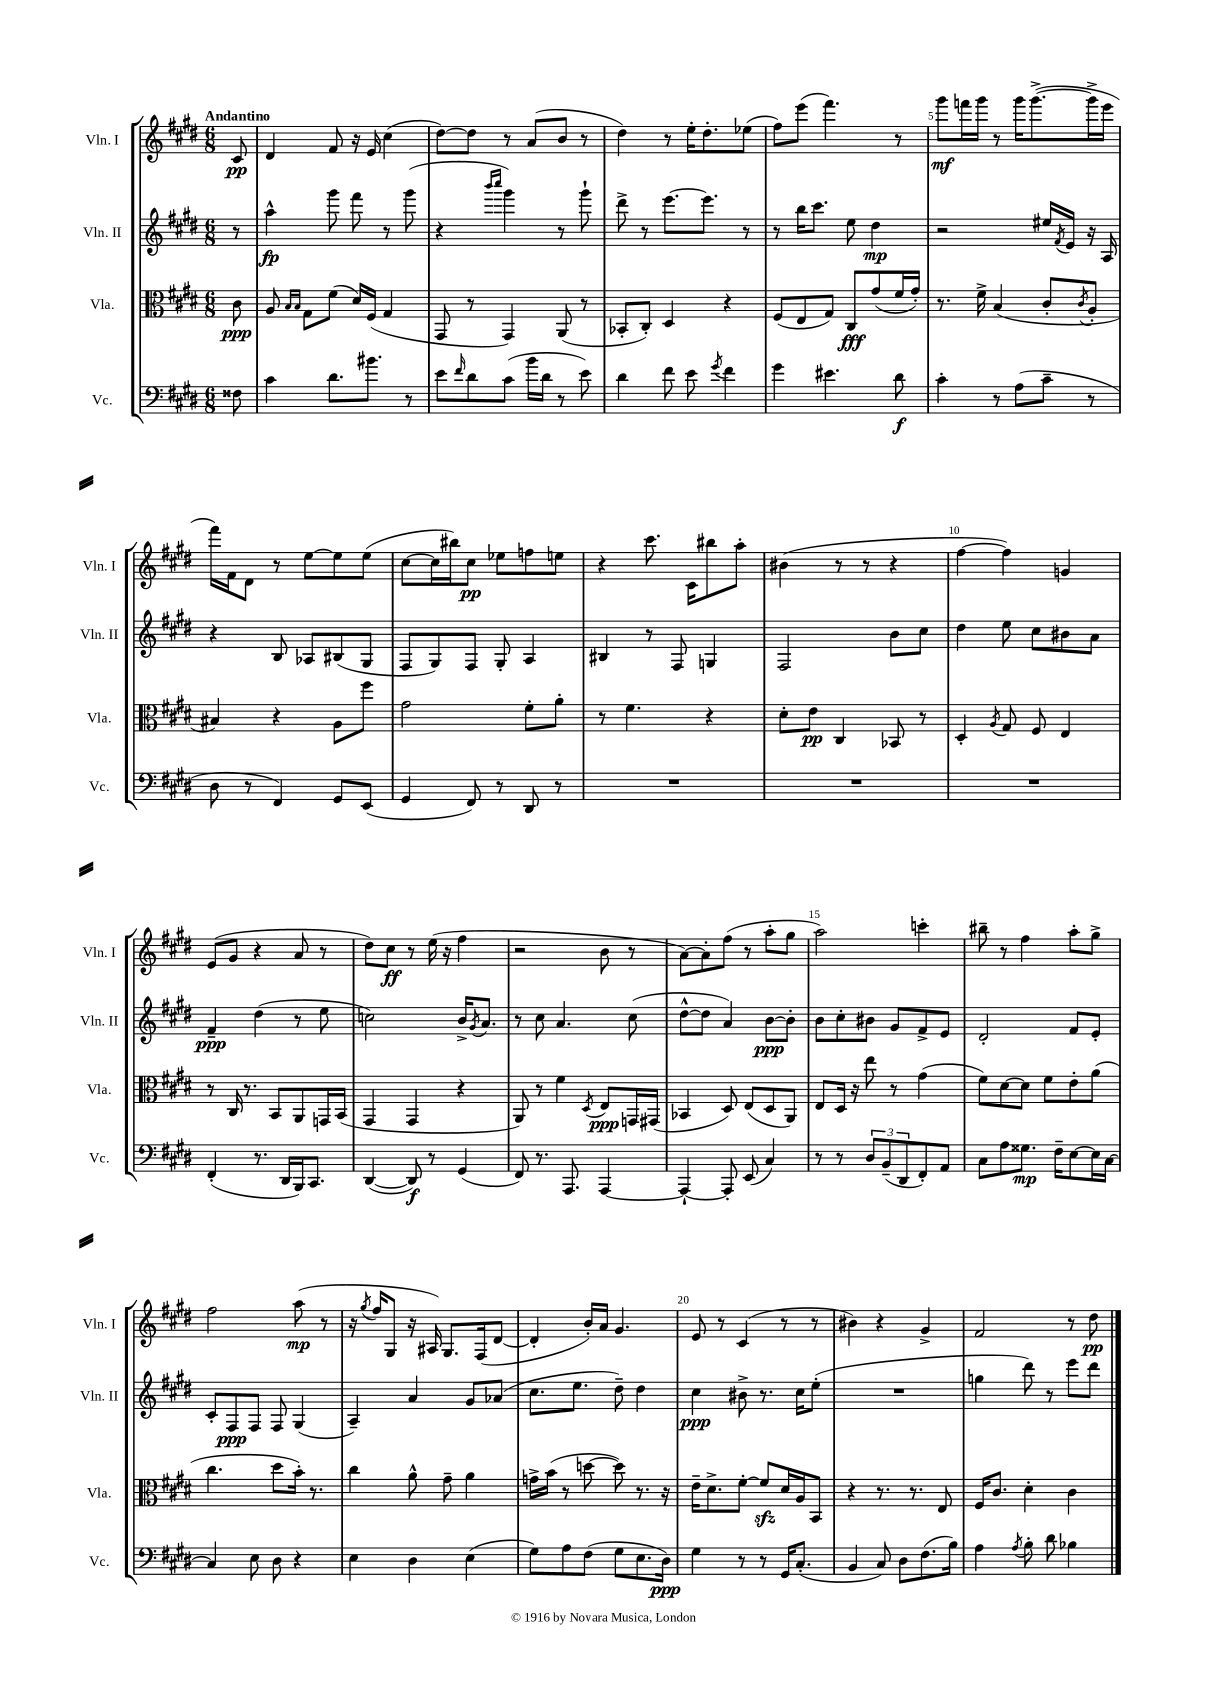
<<
\new StaffGroup <<
\new Staff = "s0" \with { instrumentName = "Vln. I" shortInstrumentName = "Vln. I" } {
    \clef treble \key e \major \numericTimeSignature \time 6/8 \partial 8 \tempo "Andantino"
    cis'8\pp |
    dis'4 fis'8 r16 e'16 cis''4( |
    dis''8~) dis''8 r8 a'8( b'8 r8 |
    dis''4) r8 e''16-. dis''8.-. ees''8( |
    fis''8) e'''8( fis'''4.) r8 |
    gis'''8\mf f'''16 gis'''16 r8 gis'''16 gis'''8.~->( gis'''16-> e'''16 |
    fis'''16) fis'16 dis'8 r8 e''8~ e''8 e''8( |
    cis''8~ cis''16 bis''16) cis''8\pp ees''8 f''8 e''8 |
    r4 cis'''8. cis'16 bis''8 a''8-. |
    bis'4( r8 r8 r4 |
    fis''4~ fis''4) g'4 |
    e'8( gis'8 r4 a'8 r8 |
    dis''8) cis''8\ff r8 e''16( r16 fis''4 |
    r2 b'8 r8 |
    a'8~) a'8-. fis''8( r8 a''8-. gis''8 |
    a''2) c'''4-. |
    bis''8-- r8 fis''4 a''8-. gis''8-> |
    fis''2 a''8\mp( r8 |
    r16 \acciaccatura { gis''8 } fis''16 gis8 r16 ais16) gis8. fis16( dis'8~ |
    dis'4-. b'16-.) a'16 gis'4. |
    e'8 r8 cis'4( r8 r8 |
    bis'4) r4 gis'4-> |
    fis'2 r8 dis''8\pp \bar "|." |
}
\new Staff = "s1" \with { instrumentName = "Vln. II" shortInstrumentName = "Vln. II" } {
    \clef treble \key e \major \numericTimeSignature \time 6/8 \partial 8
    r8 |
    a''4-^\fp gis'''8 fis'''8 r8 gis'''8( |
    r4 \grace { b'''16 cis''''16 } gis'''4) r8 gis'''8-! |
    dis'''8-> r8 e'''8.~ e'''8. r8 |
    r8 b''16 cis'''8. e''8 dis''4\mp |
    r2 eis''16 \acciaccatura { fis'8 } e'16 r16 a16 |
    r4 b8 aes8 bis8( gis8 |
    fis8 gis8) fis8 gis8-. a4 |
    bis4 r8 fis8 g4 |
    fis2 b'8 cis''8 |
    dis''4 e''8 cis''8 bis'8 a'8 |
    fis'4--\ppp dis''4( r8 e''8 |
    c''2) b'16-> \acciaccatura { gis'8 } a'8. |
    r8 cis''8 a'4. cis''8( |
    dis''8~-^ dis''8 a'4) b'8~\ppp b'8-. |
    b'8 cis''8-. bis'8 gis'8 fis'8-> e'8 |
    dis'2-. fis'8 e'8-. |
    cis'8-. fis8\ppp fis8 fis8 gis4( |
    a4--) a'4 gis'8 aes'8( |
    cis''8. e''8. dis''8--) dis''4 |
    cis''4\ppp bis'8-> r8. cis''16 e''8-.( |
    R2. |
    g''4 dis'''8) r8 e'''8 dis'''8 \bar "|." |
}
\new Staff = "s2" \with { instrumentName = "Vla." shortInstrumentName = "Vla." } {
    \clef alto \key e \major \numericTimeSignature \time 6/8 \partial 8
    cis'8\ppp |
    a8 \grace { b16 b16 } gis8 fis'8( dis'16) fis16( gis4 |
    gis,8 r8 gis,4) a,8( r8 |
    bes,8-. cis8-.) dis4 r4 |
    fis8( e8 gis8) cis8\fff gis'8( fis'16 gis'16-.) |
    r8. fis'16-> b4( cis'8-. \acciaccatura { cis'8 } a8-. |
    bis4) r4 a8 fis''8 |
    gis'2 fis'8-. a'8-. |
    r8 fis'4. r4 |
    dis'8-. e'8\pp cis4 bes,8 r8 |
    dis4-. \acciaccatura { a8 } gis8 fis8 e4 |
    r8 cis16 r8. b,8 a,8 g,16 b,16( |
    gis,4 gis,4 r4 |
    a,8) r8 fis'4 \acciaccatura { dis8 } e8\ppp g,16 gis,16( |
    bes,4 dis8) e8( dis8 a,8) |
    e8 dis16 r16 e''8 r8 gis'4( |
    fis'8) dis'8~ dis'8 fis'8 e'8-. a'8( |
    cis''4. dis''8 b'16-.) r8. |
    cis''4 a'8-^ gis'8-- a'4 |
    g'16-> b'16( r8 d''8~ d''8) r8. r16 |
    e'16-- dis'8.-> fis'8~-. fis'8\sfz dis'16 a16 b,8 |
    r4 r8. r8. e8 |
    fis16 cis'8. dis'4-. cis'4 \bar "|." |
}
\new Staff = "s3" \with { instrumentName = "Vc." shortInstrumentName = "Vc." } {
    \clef bass \key e \major \numericTimeSignature \time 6/8 \partial 8
    fisis8 |
    cis'4 dis'8. bis'8. r8 |
    e'8 \grace { fis'16 } dis'8 cis'8( b'16 dis'16 r8 e'8) |
    dis'4 fis'8 e'8 \acciaccatura { gis'8 } fis'4 |
    gis'4 eis'4. dis'8\f |
    cis'4-. r8 a8( cis'8-- r8 |
    dis8 r8 fis,4) gis,8 e,8( |
    gis,4 fis,8) r8 dis,8 r8 |
    R2. |
    R2. |
    R2. |
    fis,4-.( r8. dis,16 b,,16) cis,8. |
    dis,4~( dis,8\f) r8 gis,4( |
    fis,8) r8. a,,8. a,,4~ |
    a,,4~-! a,,8-. e,8( cis4) |
    r8 r8 \tuplet 3/2 { dis8 b,8--( dis,8 } fis,8-.) a,8 |
    cis8 a8 gisis8.\mp fis16-- e8~ e16 cis16~ |
    cis4 e8 dis8 r4 |
    e4 dis4 e4( |
    gis8) a8 fis8( gis8 e8. dis16\ppp) |
    gis4 r8 r8 gis,16 cis8.-.( |
    b,4 cis8) dis8 fis8.( b16) |
    a4 \acciaccatura { a8 } b8-. dis'8 bes4 \bar "|." |
}
>>
>>
\layout { \context { \Score \override BarNumber.break-visibility = ##(#f #t #t) barNumberVisibility = #(every-nth-bar-number-visible 5) } }
